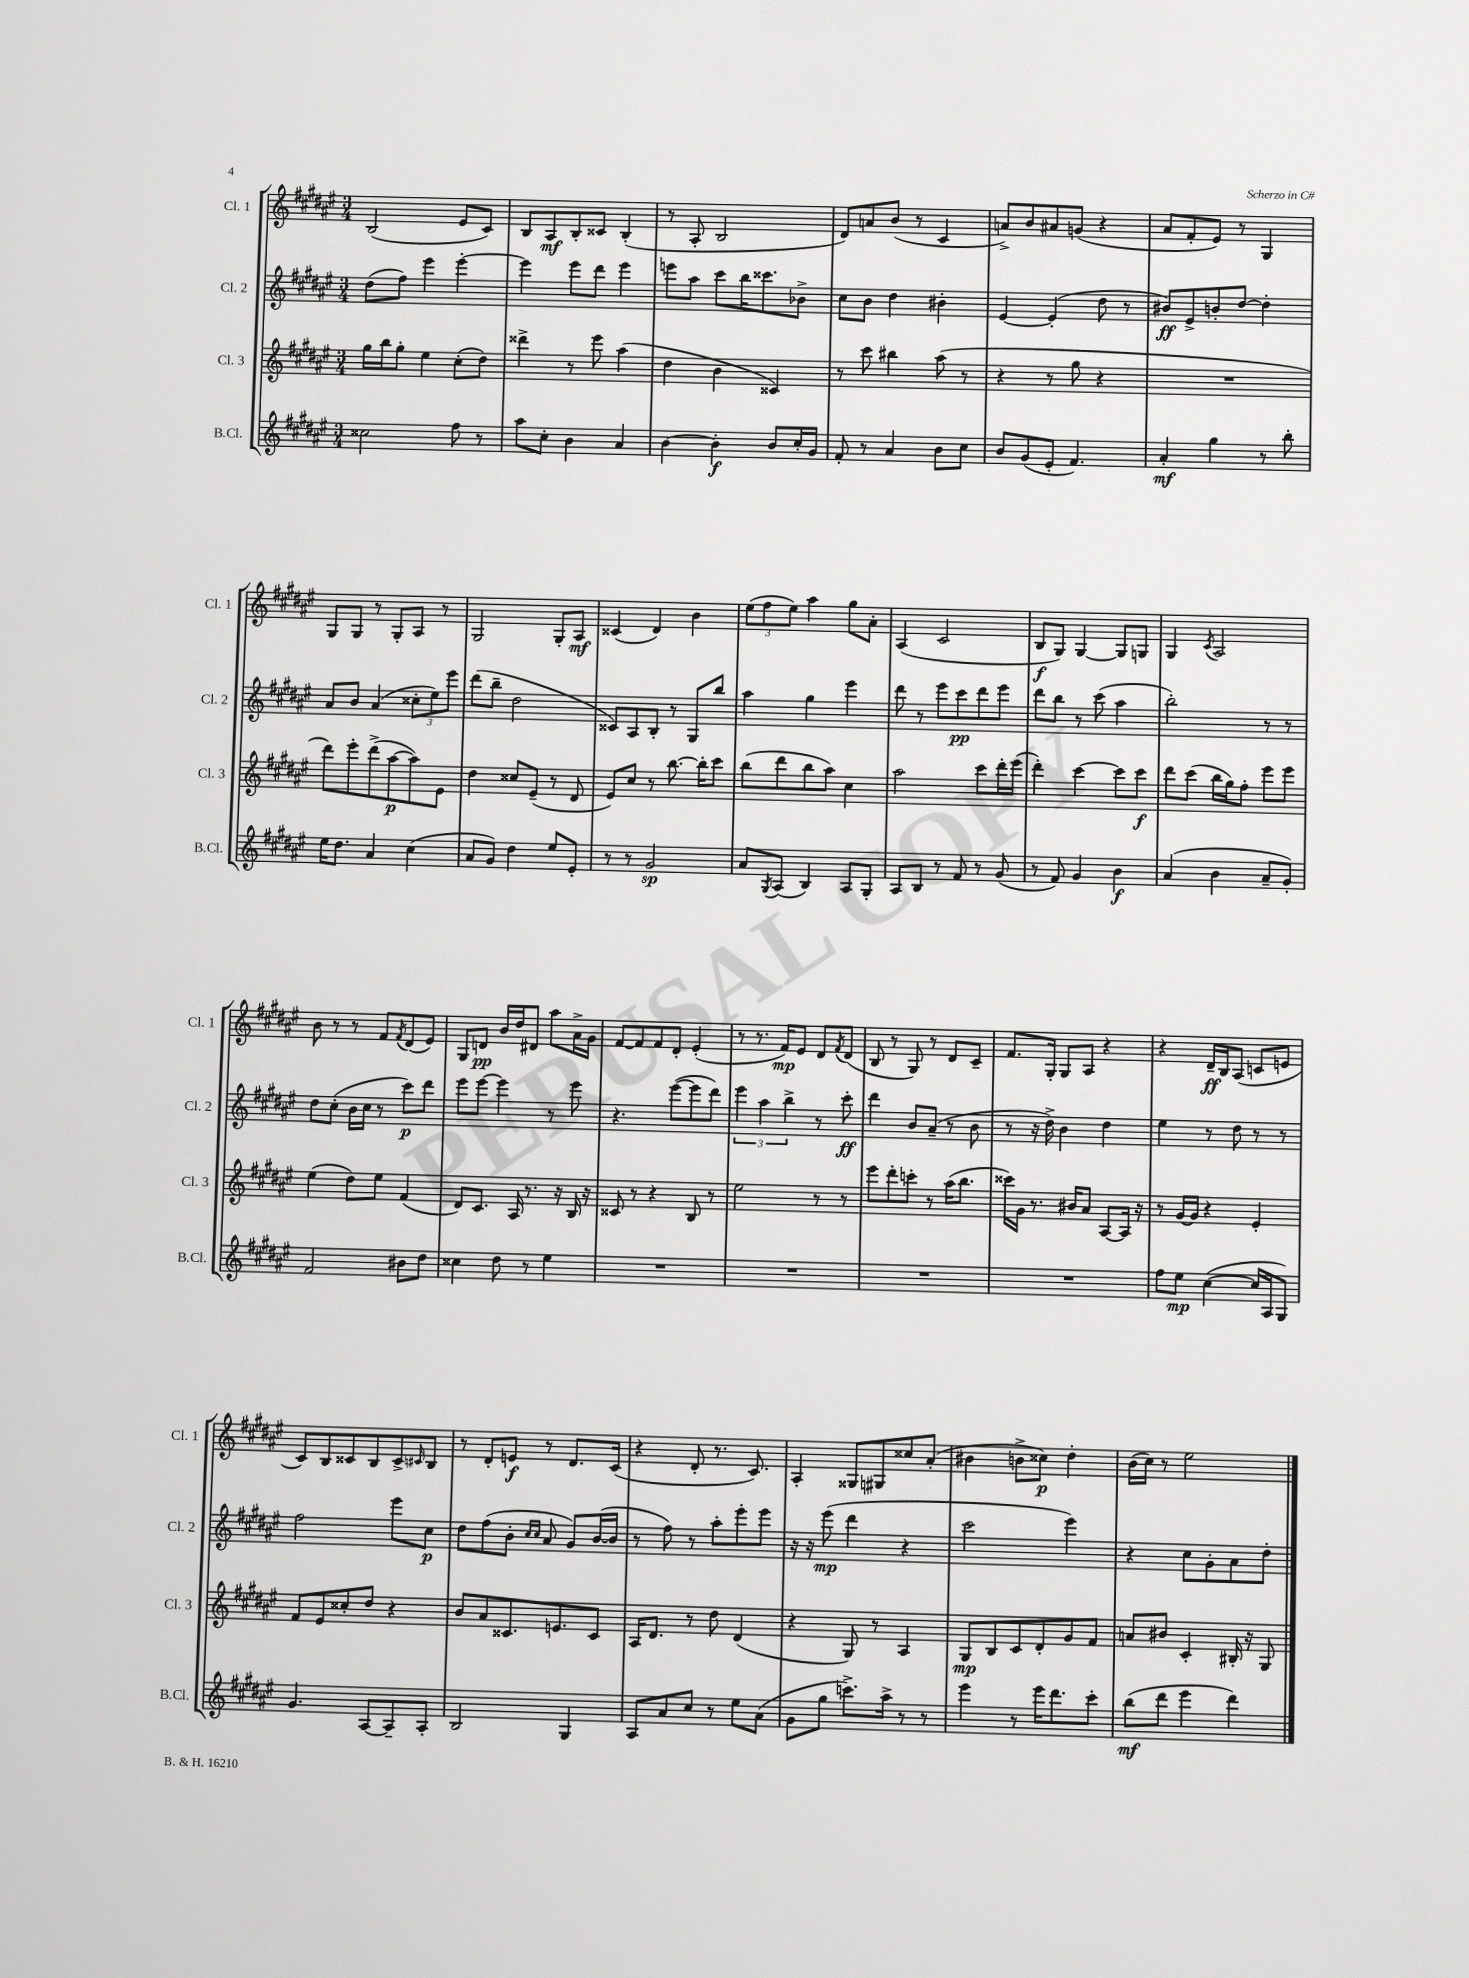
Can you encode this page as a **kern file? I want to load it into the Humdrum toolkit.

**kern	**dynam	**kern	**dynam	**kern	**dynam	**kern	**dynam
*part4	*part4	*part3	*part3	*part2	*part2	*part1	*part1
*staff4	*staff4	*staff3	*staff3	*staff2	*staff2	*staff1	*staff1
*I"B.Cl.	*	*I"Cl. 3	*	*I"Cl. 2	*	*I"Cl. 1	*
*I'B.Cl.	*	*I'Cl. 3	*	*I'Cl. 2	*	*I'Cl. 1	*
*clefG2	*	*clefG2	*	*clefG2	*	*clefG2	*
*k[f#c#g#d#a#e#]	*	*k[f#c#g#d#a#e#]	*	*k[f#c#g#d#a#e#]	*	*k[f#c#g#d#a#e#]	*
*M3/4	*	*M3/4	*	*M3/4	*	*M3/4	*
=19	=19	=19	=19	=19	=19	=19	=19
2cc##X\	.	16gg#\LL	.	(8dd#\L	.	(2B/	.
.	.	16bb\J	.	.	.	.	.
.	.	8gg#'\J	.	8ff#\J)	.	.	.
.	.	4ee#\	.	4eee#\	.	.	.
8ff#\	.	(8cc#'\L	.	[4eee#'\	.	8e#/L	.
8r	.	8dd#\J)	.	.	.	8c#/J)	.
=20	=20	=20	=20	=20	=20	=20	=20
8aa#\L	.	4ddd##X^\	.	4eee#\]	.	8B/L	.
8cc#'\J	.	.	.	.	.	8A#/	mf
4b\	.	8r	.	8eee#\L	.	8B'/	.
.	.	8eee#\	.	8ddd#\J	.	8c##X/J	.
4a#/	.	(4aa#\	.	4eee#\	.	(4B'/	.
=21	=21	=21	=21	=21	=21	=21	=21
[4b\	.	4dd#\	.	8eeen\L	.	8r	.
.	.	.	.	8aa#\J	.	8A#'/	.
4b'\]	f	4b\	.	8ccc#\L	.	2B/	.
.	.	.	.	16bb\K	.	.	.
.	.	.	.	8.ccc##X\	.	.	.
8b/L	.	4c##X/)	.	.	.	.	.
16cc#'/L	.	.	.	8b-X^\J	.	.	.
16g#/JJ	.	.	.	.	.	.	.
=22	=22	=22	=22	=22	=22	=22	=22
8f#'/	.	8r	.	8cc#\L	.	8d#/L)	.
8r	.	8ccc#\	.	8b\J	.	8an/	.
4a#/	.	4bb#X\	.	4dd#\	.	(8b/J	.
.	.	.	.	.	.	8r	.
8b\L	.	(8aa#\	.	4b#X'\	.	4c#/	.
8cc#\J	.	8r	.	.	.	.	.
=23	=23	=23	=23	=23	=23	=23	=23
8b/L	.	4r	.	[4e#/	.	8an^/L)	.
(8g#/	.	.	.	.	.	8b/	.
8e#'/J	.	8r	.	(4e#'/]	.	8a#X/	.
4.f#/)	.	8gg#\	.	.	.	(8gn/J	.
.	.	4r	.	8dd#\	.	4r	.
.	.	.	.	8r	.	.	.
=24	=24	=24	=24	=24	=24	=24	=24
4a#'/	mf	2.r	.	8b#X/L)	ff	8a#/L	.
.	.	.	.	8e#^/	.	8f#'/	.
4gg#\	.	.	.	8bn'/	.	8e#/J)	.
.	.	.	.	[8dd#/J	.	8r	.
8r	.	.	.	4dd#'\]	.	4G#/	.
8bb'\	.	.	.	.	.	.	.
!!LO:LB:g=z
=25	=25	=25	=25	=25	=25	=25	=25
16ee#\KL	.	8ddd#\L)	.	8a#/L	.	8G#/L	.
8.dd#\J	.	.	.	.	.	.	.
.	.	8eee#'\	.	8b/J	.	8G#/J	.
4a#/	.	(8ddd#^\	.	(4a#/	.	8r	.
.	.	[8aa#\	p	.	.	8G#'/L	.
(4cc#\	.	8aa#\])	.	12cc##X'\L	.	8A#/J	.
.	.	.	.	12ee#\)	.	.	.
.	.	8e#\J	.	.	.	8r	.
.	.	.	.	12eee#\J	.	.	.
=26	=26	=26	=26	=26	=26	=26	=26
8a#/L	.	4dd#\	.	(8ddd#\L	.	2G#/	.
8g#/J)	.	.	.	8bb~\J	.	.	.
4dd#\	.	8cc##X/L	.	2dd#\	.	.	.
.	.	(8e#~/J	.	.	.	.	.
8ee#/L	.	8r	.	.	.	8G#'/L	.
8e#'/J	.	8d#/	.	.	.	8A#/J	mf
=27	=27	=27	=27	=27	=27	=27	=27
8r	.	8e#/L)	.	8c##X/L)	.	(4c##X/	.
8r	.	8cc#/J	.	8A#/	.	.	.
2g#/	sp	8r	.	8B'/J	.	4d#/)	.
.	.	[8.bb\	.	8r	.	.	.
.	.	.	.	8G#/L	.	4b\	.
.	.	16bb'\KL]	.	.	.	.	.
.	.	8ccc#\J	.	8bb/J	.	.	.
=28	=28	=28	=28	=28	=28	=28	=28
8a#/L	.	(8bb\L	.	4aa#\	.	(12ee#\L	.
.	.	.	.	.	.	12ff#\	.
8qG#/	.	.	.	.	.	.	.
(8A#/J	.	8ddd#\	.	.	.	.	.
.	.	.	.	.	.	12ee#\J)	.
4B/)	.	8bb\	.	4gg#\	.	4aa#\	.
.	.	8aa#\J)	.	.	.	.	.
8A#/L	.	4cc#\	.	4eee#\	.	8gg#\L	.
8G#'/J	.	.	.	.	.	8a#'\J	.
=29	=29	=29	=29	=29	=29	=29	=29
8A#/L	.	2aa#\	.	8ddd#\	.	(4A#/	.
8B/J	.	.	.	8r	.	.	.
8r	.	.	.	8eee#\L	.	2c#/	.
8f#/	.	.	.	8ccc#\	pp	.	.
8r	.	8ccc#\L	.	8ddd#\	.	.	.
(8g#/	.	16ddd#'\L	.	8eee#\J	.	.	.
.	.	(16eee#\JJ	.	.	.	.	.
=30	=30	=30	=30	=30	=30	=30	=30
8r	.	4ddd#'\)	.	8ddd#\L	.	8B/L	f
8f#/)	.	.	.	8bb\J	.	8G#/J)	.
4g#/	.	[4ccc#\	.	8r	.	[4G#/	.
.	.	.	.	(8ccc#\	.	.	.
4b\	f	8ccc#\L]	.	4aa#\	.	8G#/L]	.
.	.	8ccc#\J	f	.	.	8Gn/J	.
=31	=31	=31	=31	=31	=31	=31	=31
(4a#/	.	8ddd#\L	.	2bb'\)	.	4G#/	.
.	.	(8ccc#\J	.	.	.	.	.
.	.	.	.	.	.	8qc#/	.
4b\	.	16bb\LL	.	.	.	2A#/	.
.	.	16gg#\J)	.	.	.	.	.
.	.	8ff#'\J	.	.	.	.	.
8a#~/L	.	8eee#\L	.	8r	.	.	.
8g#'/J)	.	8eee#\J	.	8r	.	.	.
!!LO:LB:g=z
=32	=32	=32	=32	=32	=32	=32	=32
2f#/	.	(4ee#\	.	8dd#\L	.	8b\	.
.	.	.	.	(8cc#'\J	.	8r	.
.	.	8dd#\L)	.	16b\LL	.	8r	.
.	.	.	.	16cc#\JJ	.	.	.
.	.	8ee#\J	.	8r	.	8f#/L	.
.	.	.	.	.	.	8qf#/	.
8b#X\L	.	(4f#/	.	8ccc#\L)	p	(8d#/	.
8dd#\J	.	.	.	8ddd#\J	.	8e#/J)	.
=33	=33	=33	=33	=33	=33	=33	=33
4cc##X\	.	8d#/L)	.	8eee#\L	.	8G#/L	.
.	.	8.c#/J	.	[8eee#\J	.	8dn/J	pp
8dd#\	.	.	.	4eee#\]	.	16b/LL	.
.	.	16A#/	.	.	.	16dd#/J	.
8r	.	8.r	.	.	.	8d#X/J	.
4ee#\	.	.	.	8r	.	8aa#\L	.
.	.	16r	.	.	.	.	.
.	.	16B/	.	8eee#\	.	16a#^\L	.
.	.	16r	.	.	.	16g#\JJ	.
=34	=34	=34	=34	=34	=34	=34	=34
2.r	.	8c##X/	.	4.r	.	[8f#/L	.
.	.	8r	.	.	.	8f#/]	.
.	.	4r	.	.	.	8f#/	.
.	.	.	.	([8eee#\L	.	8d#'/J	.
.	.	8B/	.	8eee#\]	.	(4e#'/	.
.	.	8r	.	8ddd#\J)	.	.	.
=35	=35	=35	=35	=35	=35	=35	=35
2.r	.	2ee#\	.	6eee#\	.	8r	.
.	.	.	.	.	.	8.r	.
.	.	.	.	6aa#\	.	.	.
.	.	.	.	.	.	16f#/KL)	mp
.	.	.	.	6bb^\	.	.	.
.	.	.	.	.	.	8e#/J	.
.	.	8r	.	8r	.	8d#/L	.
.	.	.	.	.	.	8qf#/	.
.	.	8r	.	8ccc#'\	ff	(8d#/J	.
=36	=36	=36	=36	=36	=36	=36	=36
2.r	.	8eee#\L	.	4ddd#\	.	8B/	.
.	.	8ddd#'\	.	.	.	8r	.
.	.	8cccn'\J	.	8b/L	.	8G#/)	.
.	.	8r	.	(8a#~/J	.	8r	.
.	.	(16aa#\KL	.	8r	.	8d#/L	.
.	.	8.bb\J	.	.	.	.	.
.	.	.	.	8b\	.	8c#~/J	.
=37	=37	=37	=37	=37	=37	=37	=37
2.r	.	16ccc##X\LL)	.	8r	.	8.f#/L	.
.	.	16g#\JJ	.	.	.	.	.
.	.	8.r	.	16r	.	.	.
.	.	.	.	16dd#^\)	.	16G#'/Jk	.
.	.	.	.	4b\	.	8G#/L	.
.	.	16b#X/KL	.	.	.	.	.
.	.	8a#/J	.	.	.	8A#/J	.
.	.	[8A#/L	.	4dd#\	.	4r	.
.	.	16A#/Jk]	.	.	.	.	.
.	.	16r	.	.	.	.	.
=38	=38	=38	=38	=38	=38	=38	=38
8ff#\L	.	8r	.	4ee#\	.	4r	.
8ee#\J	mp	[16g#/LL	.	.	.	.	.
.	.	16g#/JJ]	.	.	.	.	.
([4cc#\	.	4r	.	8r	.	16d#~/LL	ff
.	.	.	.	.	.	16B/J	.
.	.	.	.	8dd#\	.	(8A#/J	.
16cc#/LL]	.	4e#'/	.	8r	.	8cn/L	.
16A#/J	.	.	.	.	.	.	.
8G#/J)	.	.	.	8r	.	8en/J	.
!!LO:LB:g=z
=39	=39	=39	=39	=39	=39	=39	=39
4.g#/	.	8f#/L	.	2ff#\	.	8c#/L)	.
.	.	8e#/	.	.	.	8B/	.
.	.	8cc##X'/	.	.	.	8c##X/	.
[8A#/L	.	8dd#/J	.	.	.	8B/	.
8A#~/]	.	4r	.	8eee#\L	.	8c##^/	.
.	.	.	.	.	.	16qqc#X/	.
8A#'/J	.	.	.	8cc#\J	p	8B/J	.
=40	=40	=40	=40	=40	=40	=40	=40
2B/	.	8b/L	.	8dd#\L	.	8r	.
.	.	8a#/	.	(8ff#\	.	8d#'/L	.
.	.	8.c##X/	.	8b'\J	.	8en/J	f
.	.	.	.	16qqcc#/LL	.	.	.
.	.	.	.	16qqcc#/JJ	.	.	.
.	.	.	.	8a#/	.	8r	.
.	.	8.en/	.	.	.	.	.
4G#/	.	.	.	8g#/L)	.	8.d#/L	.
.	.	8c##/J	.	([16b/L	.	.	.
.	.	.	.	16b/JJ]	.	(16c#/Jk	.
=41	=41	=41	=41	=41	=41	=41	=41
8A#/L	.	16A#/KL	.	8r	.	4r	.
.	.	8.d#/J	.	.	.	.	.
8a#/	.	.	.	8ff#\)	.	.	.
8cc#/J	.	8r	.	8r	.	8d#'/	.
8r	.	8dd#\	.	8aa#'\L	.	8.r	.
8ee#\L	.	(4d#/	.	8eee#'\	.	.	.
.	.	.	.	.	.	8.c#/)	.
(8a#\J	.	.	.	8eee#\J	.	.	.
=42	=42	=42	=42	=42	=42	=42	=42
8g#\L	.	4r	.	16r	.	4A#'/	.
.	.	.	.	16r	.	.	.
8gg#\J	.	.	.	(8eee#\	mp	.	.
8.cccn^\L)	.	8G#/)	.	4ddd#\	.	8G##X/L	.
.	.	8r	.	.	.	8G#X/	.
16aa#^\Jk	.	.	.	.	.	.	.
8r	.	4A#/	.	4r	.	8cc##X/	.
8r	.	.	.	.	.	(8a#'/J	.
=43	=43	=43	=43	=43	=43	=43	=43
4eee#\	.	8G#/L	mp	2ccc#\	.	4b#X\	.
.	.	8B/	.	.	.	.	.
8r	.	8c#/	.	.	.	8bn^\L	.
16eee#\KL	.	8d#'/	.	.	.	8cc##X\J)	p
8.ddd#\	.	.	.	.	.	.	.
.	.	8g#/	.	4eee#\)	.	4dd#'\	.
8ccc#'\J	.	8f#/J	.	.	.	.	.
=44	=44	=44	=44	=44	=44	=44	=44
(8bb\L	mf	8an/L	.	4r	.	(16b\LL	.
.	.	.	.	.	.	16cc#\JJ)	.
8ddd#\J	.	8b#X/J	.	.	.	8r	.
4eee#\	.	4c#'/	.	8cc#\L	.	2ee#\	.
.	.	.	.	8g#'\	.	.	.
4ddd#\)	.	16B#X'/	.	8a#\	.	.	.
.	.	16r	.	.	.	.	.
.	.	8G#/	.	8dd#'\J	.	.	.
==	==	==	==	==	==	==	==
*-	*-	*-	*-	*-	*-	*-	*-
